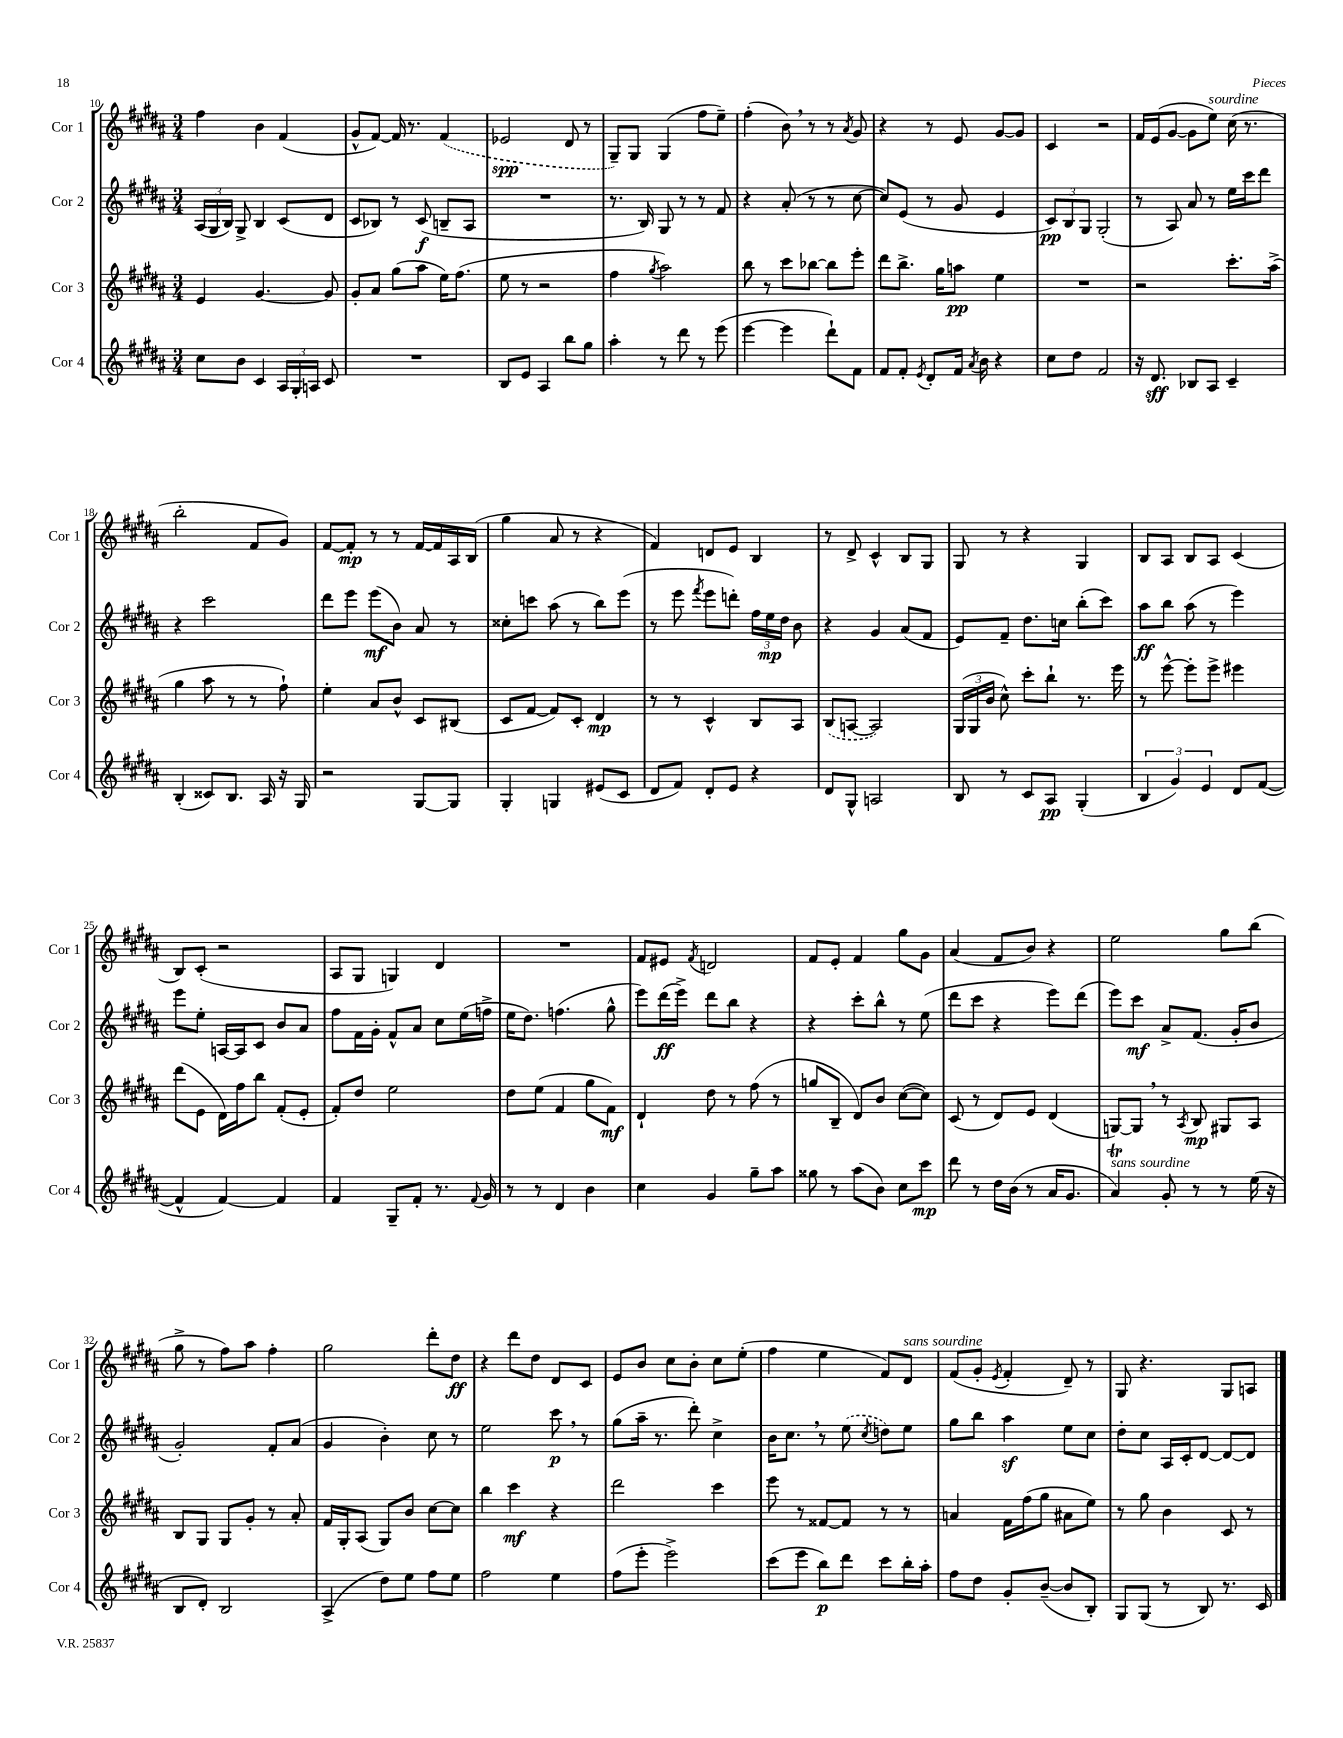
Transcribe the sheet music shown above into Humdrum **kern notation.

**kern	**dynam	**kern	**dynam	**kern	**dynam	**kern	**dynam
*part4	*part4	*part3	*part3	*part2	*part2	*part1	*part1
*staff4	*staff4	*staff3	*staff3	*staff2	*staff2	*staff1	*staff1
*I"Cor 4	*	*I"Cor 3	*	*I"Cor 2	*	*I"Cor 1	*
*I'Cor 4	*	*I'Cor 3	*	*I'Cor 2	*	*I'Cor 1	*
*clefG2	*	*clefG2	*	*clefG2	*	*clefG2	*
*k[f#c#g#d#a#]	*	*k[f#c#g#d#a#]	*	*k[f#c#g#d#a#]	*	*k[f#c#g#d#a#]	*
*M3/4	*	*M3/4	*	*M3/4	*	*M3/4	*
=10	=10	=10	=10	=10	=10	=10	=10
8cc#\L	.	4e/	.	(24A#/LL	.	4ff#\	.
.	.	.	.	24G#/	.	.	.
.	.	.	.	24B/JJ)	.	.	.
8b\J	.	.	.	8G#^/	.	.	.
4c#/	.	[4.g#/	.	4B/	.	4b\	.
24A#/LL	.	.	.	(8c#/L	.	(4f#/	.
24G#'/	.	.	.	.	.	.	.
24An/JJ	.	.	.	.	.	.	.
8c#/	.	8g#/]	.	8d#/J	.	.	.
=11	=11	=11	=11	=11	=11	=11	=11
2.r	.	8g#'/L	.	8c#/L	.	8g#^^/L	.
.	.	8a#/J	.	8B-X/J)	.	[8f#/J)	.
.	.	(8gg#\L	.	8r	.	16f#/]	.
.	.	.	.	.	.	8.r	.
.	.	8aa#\J	.	(8c#/	f	.	.
.	.	16ee\KL)	.	8Bn~/L	.	(4f#/	.
.	.	(8.ff#\J	.	.	.	.	.
.	.	.	.	8A#/J	.	.	.
=12	=12	=12	=12	=12	=12	=12	=12
8B/L	.	8ee\	.	2.r	.	2e-X/	spp
8e/J	.	8r	.	.	.	.	.
4A#/	.	2r	.	.	.	.	.
8bb\L	.	.	.	.	.	8d#/	.
8gg#\J	.	.	.	.	.	8r	.
=13	=13	=13	=13	=13	=13	=13	=13
4aa#'\	.	4ff#\	.	8.r	.	8G#~/L)	.
.	.	.	.	.	.	8G#/J	.
.	.	.	.	16B/)	.	.	.
.	.	8qgg#/	.	.	.	.	.
8r	.	2aa#\)	.	8G#/	.	(4G#/	.
8ddd#\	.	.	.	8r	.	.	.
8r	.	.	.	8r	.	8ff#\L	.
(8eee\	.	.	.	8f#/	.	8ee~\J)	.
=14	=14	=14	=14	=14	=14	=14	=14
[4eee\	.	8bb\	.	4r	.	(4ff#'\	.
.	.	8r	.	.	.	.	.
4eee\]	.	8ccc#\L	.	(8a#'/	.	8b,\)	.
.	.	[8bb-X\J	.	8r	.	8r	.
8ddd#`\L)	.	8bb-\L]	.	8r	.	8r	.
.	.	.	.	.	.	8qa#/	.
8f#\J	.	8eee'\J	.	[8cc#\	.	8g#/	.
=15	=15	=15	=15	=15	=15	=15	=15
8f#/L	.	8ddd#\L	.	8cc#/L])	.	4r	.
8f#'/J	.	8.bb^\J	.	(8e/J	.	.	.
8qe/	.	.	.	.	.	.	.
8d#'/L	.	.	.	8r	.	8r	.
.	.	16gg#\KL	.	.	.	.	.
16f#/Jk	.	8aan\J	pp	8g#/	.	8e/	.
8qa#/	.	.	.	.	.	.	.
16b\	.	.	.	.	.	.	.
4r	.	4ee\	.	4e/	.	[8g#/L	.
.	.	.	.	.	.	8g#/J]	.
=16	=16	=16	=16	=16	=16	=16	=16
8cc#\L	.	2.r	.	12c#/L)	pp	4c#/	.
.	.	.	.	12B/	.	.	.
8dd#\J	.	.	.	.	.	.	.
.	.	.	.	12G#/J	.	.	.
2f#/	.	.	.	(2G#'/	.	2r	.
=17	=17	=17	=17	=17	=17	=17	=17
16r	.	2r	.	8r	.	16f#/LL	.
8.d#/	sff	.	.	.	.	(16e/J	.
.	.	.	.	8A#/)	.	[8g#/J	.
8B-X/L	.	.	.	8a#/	.	8g#\L]	.
!	!	!	!	!	!	!LO:TX:a:i:t=sourdine	!
8A#/J	.	.	.	8r	.	8ee\J)	.
4c#~/	.	8.ccc#'\L	.	16ee\LL	.	(16cc#\	.
.	.	.	.	16ccc#\J	.	8.r	.
.	.	.	.	8ddd#\J	.	.	.
.	.	(16aa#^\Jk	.	.	.	.	.
!!LO:LB:g=z
=18	=18	=18	=18	=18	=18	=18	=18
(4B'/	.	4gg#\	.	4r	.	2bb'\	.
8c##X/L)	.	8aa#\	.	2ccc#\	.	.	.
8.B/J	.	8r	.	.	.	.	.
.	.	8r	.	.	.	8f#/L	.
16A#/	.	.	.	.	.	.	.
16r	.	8ff#`\)	.	.	.	8g#/J)	.
16G#/	.	.	.	.	.	.	.
=19	=19	=19	=19	=19	=19	=19	=19
2r	.	4ee'\	.	8ddd#\L	.	[8f#/L	.
.	.	.	.	8eee\J	.	8f#'/J]	mp
.	.	8a#/L	.	(8eee\L	mf	8r	.
.	.	8b^^/J	.	8b\J)	.	8r	.
[8G#/L	.	8c#/L	.	8a#/	.	[16f#/LL	.
.	.	.	.	.	.	16f#/]	.
8G#/J]	.	(8B#X/J	.	8r	.	16A#/	.
.	.	.	.	.	.	(16B/JJ	.
=20	=20	=20	=20	=20	=20	=20	=20
4G#'/	.	8c#/L	.	8cc##X'\L	.	4gg#\	.
.	.	[8f#/J	.	8cccn\J	.	.	.
4Gn/	.	8f#/L])	.	(8aa#\	.	8a#/	.
.	.	8c#'/J	.	8r	.	8r	.
(8e#X/L	.	4d#/	mp	8bb\L)	.	4r	.
8c#/J	.	.	.	(8eee\J	.	.	.
=21	=21	=21	=21	=21	=21	=21	=21
8d#/L	.	8r	.	8r	.	4f#/)	.
8f#/J)	.	8r	.	8eee\	.	.	.
.	.	.	.	8qfff#/	.	.	.
8d#'/L	.	4c#^^/	.	8eee\L	.	8dn/L	.
8e/J	.	.	.	8dddn'\J)	.	8e/J	.
4r	.	8B/L	.	24ff#\LL	.	4B/	.
.	.	.	.	24ee\	mp	.	.
.	.	.	.	24dd#\JJ	.	.	.
.	.	8A#/J	.	8b\	.	.	.
=22	=22	=22	=22	=22	=22	=22	=22
8d#/L	.	(8B/L	.	4r	.	8r	.
8G#^^/J	.	[8An/J	.	.	.	8d#^/	.
2An/	.	2A/])	.	4g#/	.	4c#^^/	.
.	.	.	.	(8a#/L	.	8B/L	.
.	.	.	.	8f#/J	.	8G#/J	.
=23	=23	=23	=23	=23	=23	=23	=23
8B/	.	(24G#/LL	.	8e/L)	.	8G#/	.
.	.	24G#/	.	.	.	.	.
.	.	24b/JJ	.	.	.	.	.
8r	.	8cc#^^\)	.	8f#~/J	.	8r	.
8c#/L	.	8ccc#'\L	.	8.dd#\L	.	4r	.
8A#/J	pp	8bb`\J	.	.	.	.	.
.	.	.	.	16ccn\Jk	.	.	.
(4G#'/	.	8.r	.	(8bb'\L	.	4G#/	.
.	.	.	.	8ccc#\J)	.	.	.
.	.	16eee\	.	.	.	.	.
=24	=24	=24	=24	=24	=24	=24	=24
6B/	.	8r	.	8aa#\L	ff	8B/L	.
.	.	[8eee^^\	.	8bb\J	.	8A#/J	.
6g#/)	.	.	.	.	.	.	.
.	.	8eee'\L]	.	(8aa#\	.	8B/L	.
6e/	.	.	.	.	.	.	.
.	.	8eee^\J	.	8r	.	8A#/J	.
8d#/L	.	4eee#X\	.	4eee\)	.	(4c#/	.
([8f#/J	.	.	.	.	.	.	.
!!LO:LB:g=z
=25	=25	=25	=25	=25	=25	=25	=25
4f#^^/]	.	(8ddd#\L	.	8eee\L	.	8B/L)	.
.	.	8e\J	.	8ee'\J	.	(8c#'/J	.
[4f#/)	.	16d#\LL)	.	[16An/LL	.	2r	.
.	.	16ff#\J	.	16A/J]	.	.	.
.	.	8bb\J	.	8c#/J	.	.	.
4f#/]	.	(8f#'/L	.	8b/L	.	.	.
.	.	8e'/J	.	8a#/J	.	.	.
=26	=26	=26	=26	=26	=26	=26	=26
4f#/	.	8f#'/L)	.	8ff#\L	.	8A#/L	.
.	.	8dd#/J	.	16f#\L	.	8G#/J	.
.	.	.	.	16g#'\JJ	.	.	.
8G#~/L	.	2ee\	.	8f#^^/L	.	4Gn/)	.
8f#'/J	.	.	.	8a#/J	.	.	.
8.r	.	.	.	8cc#\L	.	4d#/	.
.	.	.	.	(16ee\L	.	.	.
8qqf#/	.	.	.	.	.	.	.
16g#/	.	.	.	16ffn^\JJ	.	.	.
=27	=27	=27	=27	=27	=27	=27	=27
8r	.	8dd#\L	.	16ee\KL	.	2.r	.
.	.	.	.	8.dd#\J)	.	.	.
8r	.	(8ee\J	.	.	.	.	.
4d#/	.	4f#/	.	(4.ffn\	.	.	.
4b\	.	8gg#\L	.	.	.	.	.
.	.	8f#\J)	mf	8gg#^^\	.	.	.
=28	=28	=28	=28	=28	=28	=28	=28
4cc#\	.	4d#`/	.	8eee\L)	.	8f#/L	.
.	.	.	.	(16ddd#\L	ff	8e#X/J	.
.	.	.	.	16eee^\JJ)	.	.	.
.	.	.	.	.	.	8qf#/	.
4g#/	.	8dd#\	.	8ddd#\L	.	2dn/	.
.	.	8r	.	8bb\J	.	.	.
8gg#~\L	.	(8ff#\	.	4r	.	.	.
8aa#\J	.	8r	.	.	.	.	.
=29	=29	=29	=29	=29	=29	=29	=29
8gg##X\	.	8ggn/L	.	4r	.	8f#/L	.
8r	.	8B~/J	.	.	.	8e'/J	.
(8aa#\L	.	8d#/L)	.	8ccc#'\L	.	4f#/	.
8b\J)	.	8b/J	.	8bb^^\J	.	.	.
8cc#\L	.	([8cc#\L	.	8r	.	8gg#\L	.
8ccc#\J	mp	8cc#\J])	.	(8ee\	.	8g#\J	.
=30	=30	=30	=30	=30	=30	=30	=30
8ddd#\	.	(8c#/	.	8ddd#\L	.	(4a#/	.
8r	.	8r	.	8ccc#\J	.	.	.
16dd#\LL	.	8d#/L)	.	4r	.	8f#/L	.
(16b\JJ	.	.	.	.	.	.	.
8r	.	8e/J	.	.	.	8b/J)	.
16a#/KL	.	(4d#/	.	8eee\L)	.	4r	.
8.g#/J	.	.	.	.	.	.	.
.	.	.	.	(8ddd#\J	.	.	.
=31	=31	=31	=31	=31	=31	=31	=31
!LO:TX:a:i:t=sans sourdine	!	!	!	!	!	!	!
4a#t/)	.	[8Gn/L)	.	8eee\L)	.	2ee\	.
.	.	8G,/J]	.	8ccc#\J	mf	.	.
8g#'/	.	8r	.	8a#^/L	.	.	.
.	.	8qA#/	.	.	.	.	.
8r	.	8B/	mp	(8.f#/J	.	.	.
8r	.	8G#X/L	.	.	.	8gg#\L	.
.	.	.	.	16g#'/KL	.	.	.
(16ee\	.	8A#/J	.	8b/J	.	(8bb\J	.
16r	.	.	.	.	.	.	.
!!LO:LB:g=z
=32	=32	=32	=32	=32	=32	=32	=32
8B/L	.	8B/L	.	2g#'/)	.	8gg#^\	.
8d#'/J)	.	8G#/J	.	.	.	8r	.
2B/	.	8G#/L	.	.	.	8ff#\L)	.
.	.	8g#'/J	.	.	.	8aa#\J	.
.	.	8r	.	8f#'/L	.	4ff#'\	.
.	.	8a#'/	.	(8a#/J	.	.	.
=33	=33	=33	=33	=33	=33	=33	=33
(4A#^/	.	16f#/LL	.	4g#/	.	2gg#\	.
.	.	16G#'/J	.	.	.	.	.
.	.	(8A#/J	.	.	.	.	.
8dd#\L)	.	8G#/L)	.	4b'\)	.	.	.
8ee\J	.	8b/J	.	.	.	.	.
8ff#\L	.	[8cc#\L	.	8cc#\	.	8ddd#'\L	.
8ee\J	.	8cc#\J]	.	8r	.	8dd#\J	ff
=34	=34	=34	=34	=34	=34	=34	=34
2ff#\	.	4bb\	.	2ee\	.	4r	.
.	.	4ccc#\	mf	.	.	8ddd#\L	.
.	.	.	.	.	.	8dd#\J	.
4ee\	.	4r	.	8ccc#,\	p	8d#/L	.
.	.	.	.	8r	.	8c#/J	.
=35	=35	=35	=35	=35	=35	=35	=35
(8ff#\L	.	2ddd#\	.	(8gg#\L	.	8e/L	.
8eee'\J	.	.	.	16aa#~\Jk	.	8b/J	.
.	.	.	.	8.r	.	.	.
2eee^\)	.	.	.	.	.	8cc#\L	.
.	.	.	.	8ddd#'\)	.	8b'\J	.
.	.	4ccc#\	.	4cc#^\	.	8cc#\L	.
.	.	.	.	.	.	(8ee'\J	.
=36	=36	=36	=36	=36	=36	=36	=36
(8ccc#\L	.	8eee\	.	16b\KL	.	4ff#\	.
.	.	.	.	8.cc#,\J	.	.	.
8eee\J	.	8r	.	.	.	.	.
8bb\L)	p	[8f##X/L	.	8r	.	4ee\	.
8ddd#\J	.	8f##/J]	.	(8ee\	.	.	.
.	.	.	.	8qcc#/	.	.	.
8ccc#\L	.	8r	.	8ddn\L)	.	8f#/L)	.
!	!	!	!	!	!	!LO:TX:a:i:t=sans sourdine	!
16bb'\L	.	8r	.	8ee\J	.	8d#/J	.
16aa#'\JJ	.	.	.	.	.	.	.
=37	=37	=37	=37	=37	=37	=37	=37
8ff#\L	.	4an/	.	8gg#\L	.	(8f#/L	.
8dd#\J	.	.	.	8bb\J	.	8g#'/J	.
.	.	.	.	.	.	8qe/	.
8g#'/L	.	16f#\LL	.	4aa#z\	.	4f#'/	.
.	.	(16ff#\J	.	.	.	.	.
([8b~/J	.	8gg#\J	.	.	.	.	.
8b/L]	.	8a#X\L	.	8ee\L	.	8d#~/)	.
8B'/J)	.	8ee\J)	.	8cc#\J	.	8r	.
=38	=38	=38	=38	=38	=38	=38	=38
8G#/L	.	8r	.	8dd#'\L	.	8G#/	.
(8G#/J	.	8gg#\	.	8cc#\J	.	4.r	.
8r	.	4b\	.	16A#/LL	.	.	.
.	.	.	.	16c#'/J	.	.	.
8B/)	.	.	.	[8d#/J	.	.	.
8.r	.	8c#/	.	8d#/L_	.	8G#/L	.
.	.	8r	.	8d#/J]	.	8An/J	.
16c#/	.	.	.	.	.	.	.
==	==	==	==	==	==	==	==
*-	*-	*-	*-	*-	*-	*-	*-
